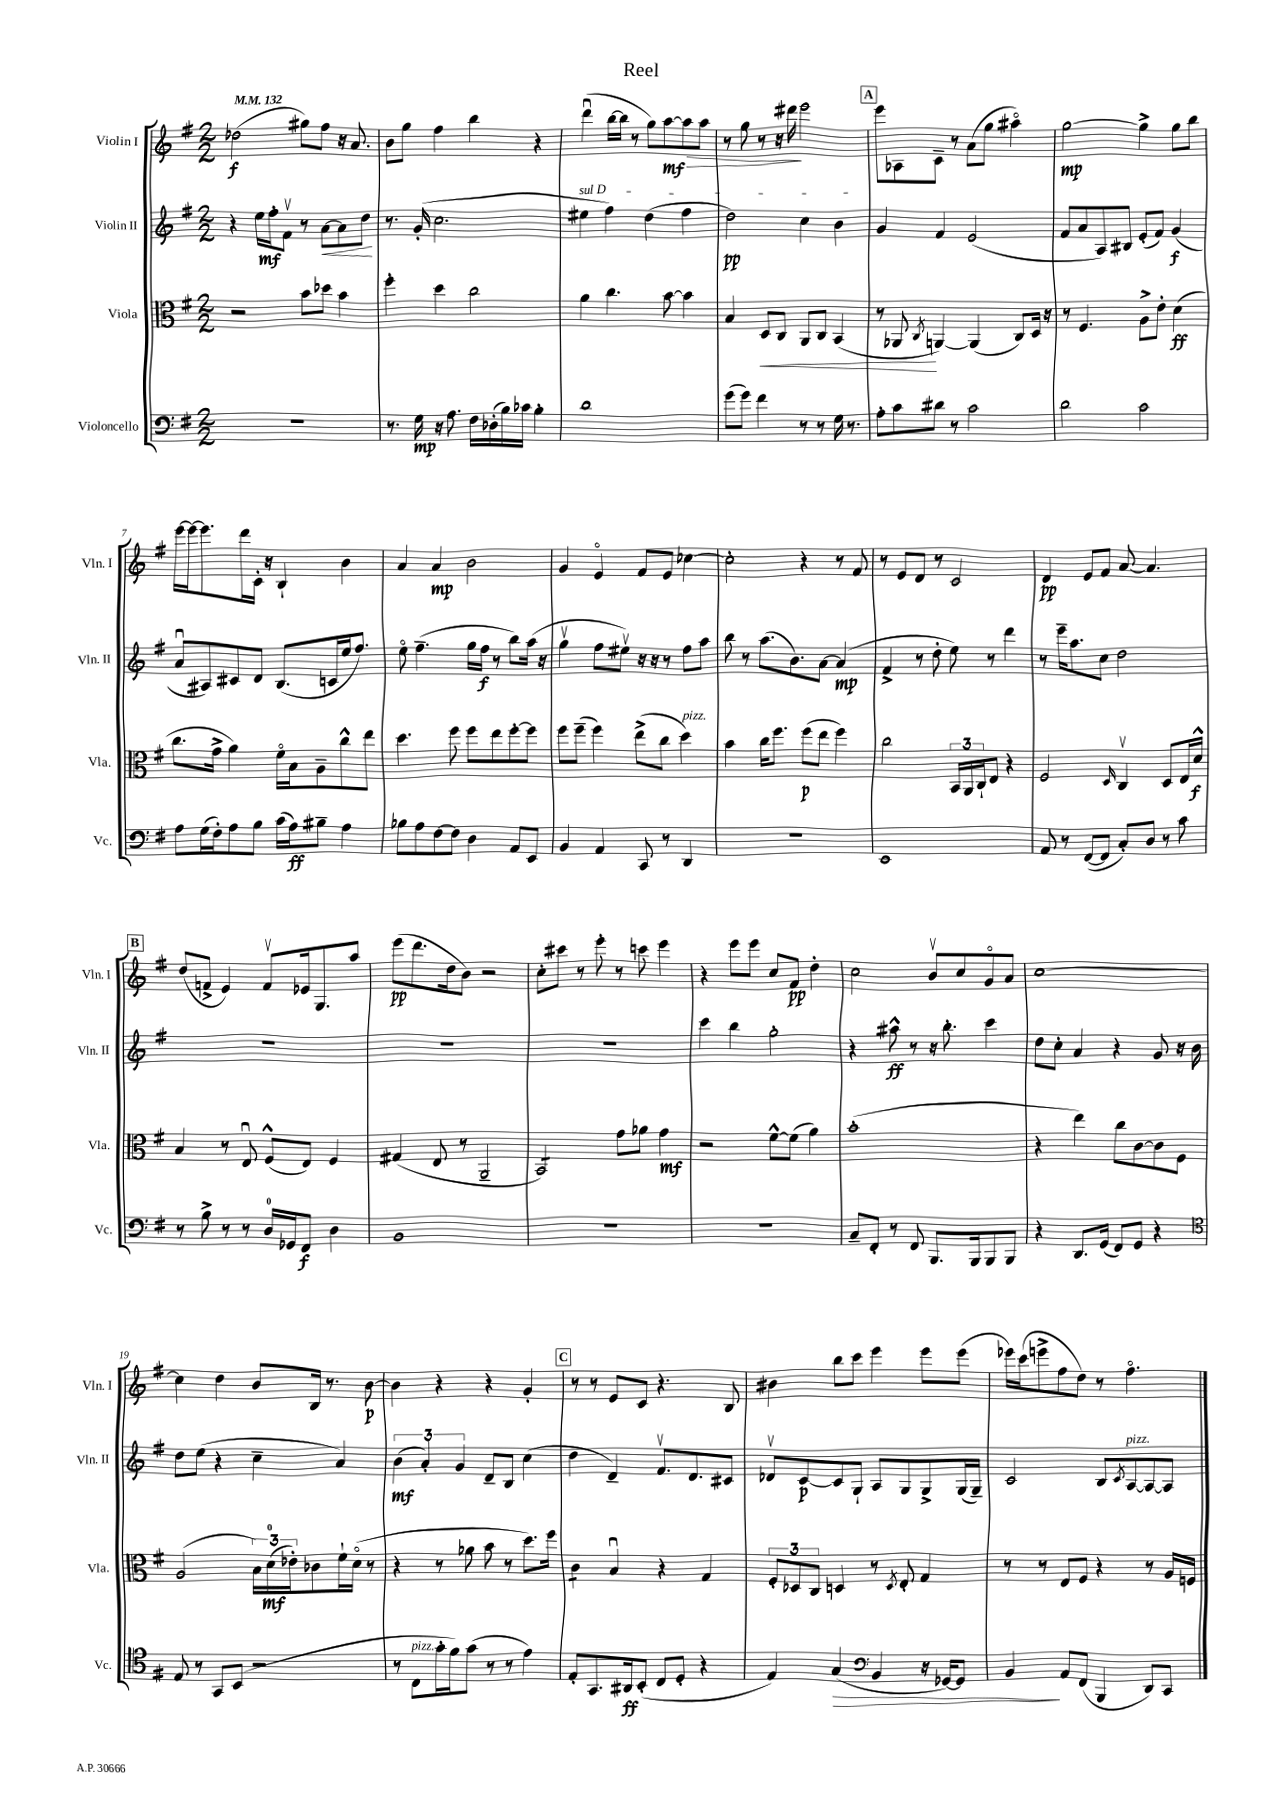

**kern	**kern	**kern	**kern
*staff4	*staff3	*staff2	*staff1
*clefF4	*clefC3	*clefG2	*clefG2
*k[f#]	*k[f#]	*k[f#]	*k[f#]
*M2/2	*M2/2	*M2/2	*M2/2
*MM132	*MM132	*MM132	*MM132
1r	2r	4r	(2dd-
.	.	16ee	.
.	.	16ff#'	.
.	.	8f#v	.
.	8b	8r	8gg#)
.	8dd-	[8a	8ff#
.	4b	8a]	16r
.	.	.	8.a
.	.	8dd	.
=	=	=	=
8.r	4ff#'	8.r	8b
.	.	.	8gg
16G	.	(16g'	.
16r	4dd	2.cc	4ff#
8.A	.	.	.
16F#	2cc	.	4bb
(16D-'	.	.	.
16B)	.	.	.
16c-	.	.	.
4B'	.	.	4r
=	=	=	=
1d	4a	4ee#	(4dddu
.	4.cc	4ff#)	[16bb
.	.	.	16bb]
.	.	.	8r
.	.	(4dd	8gg)
.	[8b	.	[8aa
.	4b]	4ff#	8aa]
.	.	.	8aa
=	=	=	=
(8g	4B	2dd)	8r
8g)	.	.	8gg
4f#	8D	.	8r
.	8C	.	16r
.	.	.	16ddd#
8r	8AA	4cc	2eee
8r	8C	.	.
16G	(4BB	4b	.
8.r	.	.	.
=	=	=	=
8A'	8r	4g	8eee
8c	8AA-	.	8A-
.	8qC	.	.
8d#	[4AA)	4f#	8c~
8r	.	.	8r
2c	(4AA]	(2e	(8a
.	.	.	8gg
.	8C)	.	4aa#o)
.	16D	.	.
.	16r	.	.
=	=	=	=
2d	8r	8f#	[2gg
.	4.F#	8a	.
.	.	8A)	.
.	.	8B#	.
2c	8A^	(8e'	4gg^]
.	8e'	8f#)	.
.	(4d	(4g	8gg
.	.	.	8bb
=	=	=	=
8A	8.cc	8au	[16eee
.	.	.	16eee_
(16G	.	8A#)	8.eee]
16F#')	16g^	.	.
8A	4a)	8c#	.
.	.	.	16ddd
8B	.	8d	16c'
.	.	.	16r
(16c	16f#o	(8.B	4B`
16A)	16B	.	.
8B#~	8A~	.	.
.	.	16c	.
4A	8cc^^	16ee	4b
.	.	8.ff#)	.
.	8ee	.	.
=	=	=	=
8B-	4.dd	8eeo	4a
8A	.	(4.ff#~	.
[8F#	.	.	4a
8F#]	8ff#	.	.
4D	8ff#	16gg	2b
.	.	16ff#	.
.	8ee	8r	.
8AA	[8ff#'	8bb)	.
8EE	8ff#]	(16aa	.
.	.	16r	.
=	=	=	=
4BB	8ff#	4ggv	4g
.	(8ff#~	.	.
4AA	4ff#)	8ff#	4eo
.	.	8ee#v)	.
8CC	(8ee^	16r	8f#
.	.	16r	.
8r	8cc	8r	8e
4DD	4dd)	8ff#	[4cc-
.	.	8aa	.
=	=	=	=
1r	4b	8bb	2cc-']
.	.	8r	.
.	16cc	(8.aa	.
.	8.ff#	.	.
.	.	8.b)	.
.	(8ff#	.	4r
.	8ee	[8a	.
.	4ff#)	(4a]	8r
.	.	.	8f#
=	=	=	=
1EE	2cc	4f#^	8r
.	.	.	8e
.	.	8r	8d
.	.	8dd'	8r
.	24BB	8ee)	2c
.	24AA	.	.
.	24C`	.	.
.	8E	8r	.
.	4r	4ddd	.
=	=	=	=
8AA	2F#	8r	4d
8r	.	16eee~	.
.	.	8.aa	.
([8FF#	.	.	8e
8FF#]	.	8cc	8f#
.	16qqD	.	.
8C')	4Cv	2dd	[8a
8D	.	.	4.a]
8r	8D	.	.
8c	16E	.	.
.	16d^^	.	.
=	=	=	=
8r	4B	1r	(8dd
8B^	.	.	8f^
8r	8r	.	4e)
8r	8Eu	.	.
16D	(8F#^^	.	8fv
16GG-	.	.	.
8FF#	8E)	.	16e-
.	.	.	8.G
4D	4F#	.	.
.	.	.	8aa
=	=	=	=
1BB	(4G#	1r	(8eee
.	.	.	8.ddd
.	8E	.	.
.	.	.	16dd
.	8r	.	8b)
.	2AA~	.	2r
=	=	=	=
1r	2BB)	1r	8cc'
.	.	.	8ccc#
.	.	.	8r
.	.	.	8eee'
.	8g	.	8r
.	8a-	.	8ccc
.	4g	.	4eee
=	=	=	=
1r	2r	4ccc	4r
.	.	4bb	8eee
.	.	.	8eee
.	[8f#^^	2gg'	8cc
.	(8f#]	.	8f#
.	4a)	.	4dd'
=	=	=	=
8C~	(1b'	4r	2cc
8FF#'	.	.	.
8r	.	8aa#^^	.
8FF#	.	8r	.
8.BBB	.	16r	8bv
.	.	8.bb'	.
.	.	.	8cc
16BBB	.	.	.
8BBB	.	4ccc	8go
8BBB	.	.	8a
=	=	=	=
4r	4r	8dd	[1cc
.	.	8cc'	.
8.DD	4ee)	4a	.
(16GG	.	.	.
8FF#)	8cc	4r	.
8GG	[8c	.	.
4r	8c]	8g	.
.	8F#	16r	.
.	.	16b	.
=	=	=	=
*clefC4	*	*	*
8E	(2A	8dd	4cc]
8r	.	(8ee	.
8GG	.	4r	4dd
(8BB	.	.	.
2r	24B)	4cc~	8b
.	(24d	.	.
.	24e-')	.	.
.	8c-	.	16B
.	.	.	8.r
.	16f#`	4a)	.
.	(16do	.	.
.	8r	.	[8b
=	=	=	=
8r	4r	(6b	4b]
8C	.	.	.
.	.	6a')	.
16g'	8r	.	4r
16f#)	.	.	.
.	.	6g	.
(8g	8a-	.	.
8r	8b	8d~	4r
8r	8r	8B	.
4e)	8.dd)	(4cc	4g'
.	16ff#	.	.
=	=	=	=
8E'	4c	4dd	8r
8.GG	.	.	8r
.	4Bu	4d~)	8e
16AA#	.	.	.
(8BB'	.	.	8c
8C	4r	8.f#v	4.r
8D'	.	.	.
.	.	8.d	.
4r	4G	.	.
.	.	8c#	8B
=	=	=	=
4E)	12F#'	8d-v	4b#
.	12D-	.	.
.	.	[8c	.
.	12C	.	.
(4G	4D	8c]	8bb
.	.	8G`	8ccc
*clefF4	*	*	*
4BB	8r	8A	4eee
.	8qD	.	.
.	8E'	8G	.
16r	4G	8G^	8eee
[16GG-)	.	.	.
8GG-]	.	(16G	(8eee
.	.	16G~)	.
=	=	=	=
4BB	8r	2c	16eee-)
.	.	.	(16ccc
.	8r	.	8eee^
8AA	8E	.	8ff#
(8FF#	8F#	.	8dd)
4BBB	4r	8B	8r
.	.	8qc	.
.	.	[8A	4.ff#o
8DD)	8r	8A_	.
8CC	16A	8A]	.
.	16F	.	.
==	==	==	==
*-	*-	*-	*-
